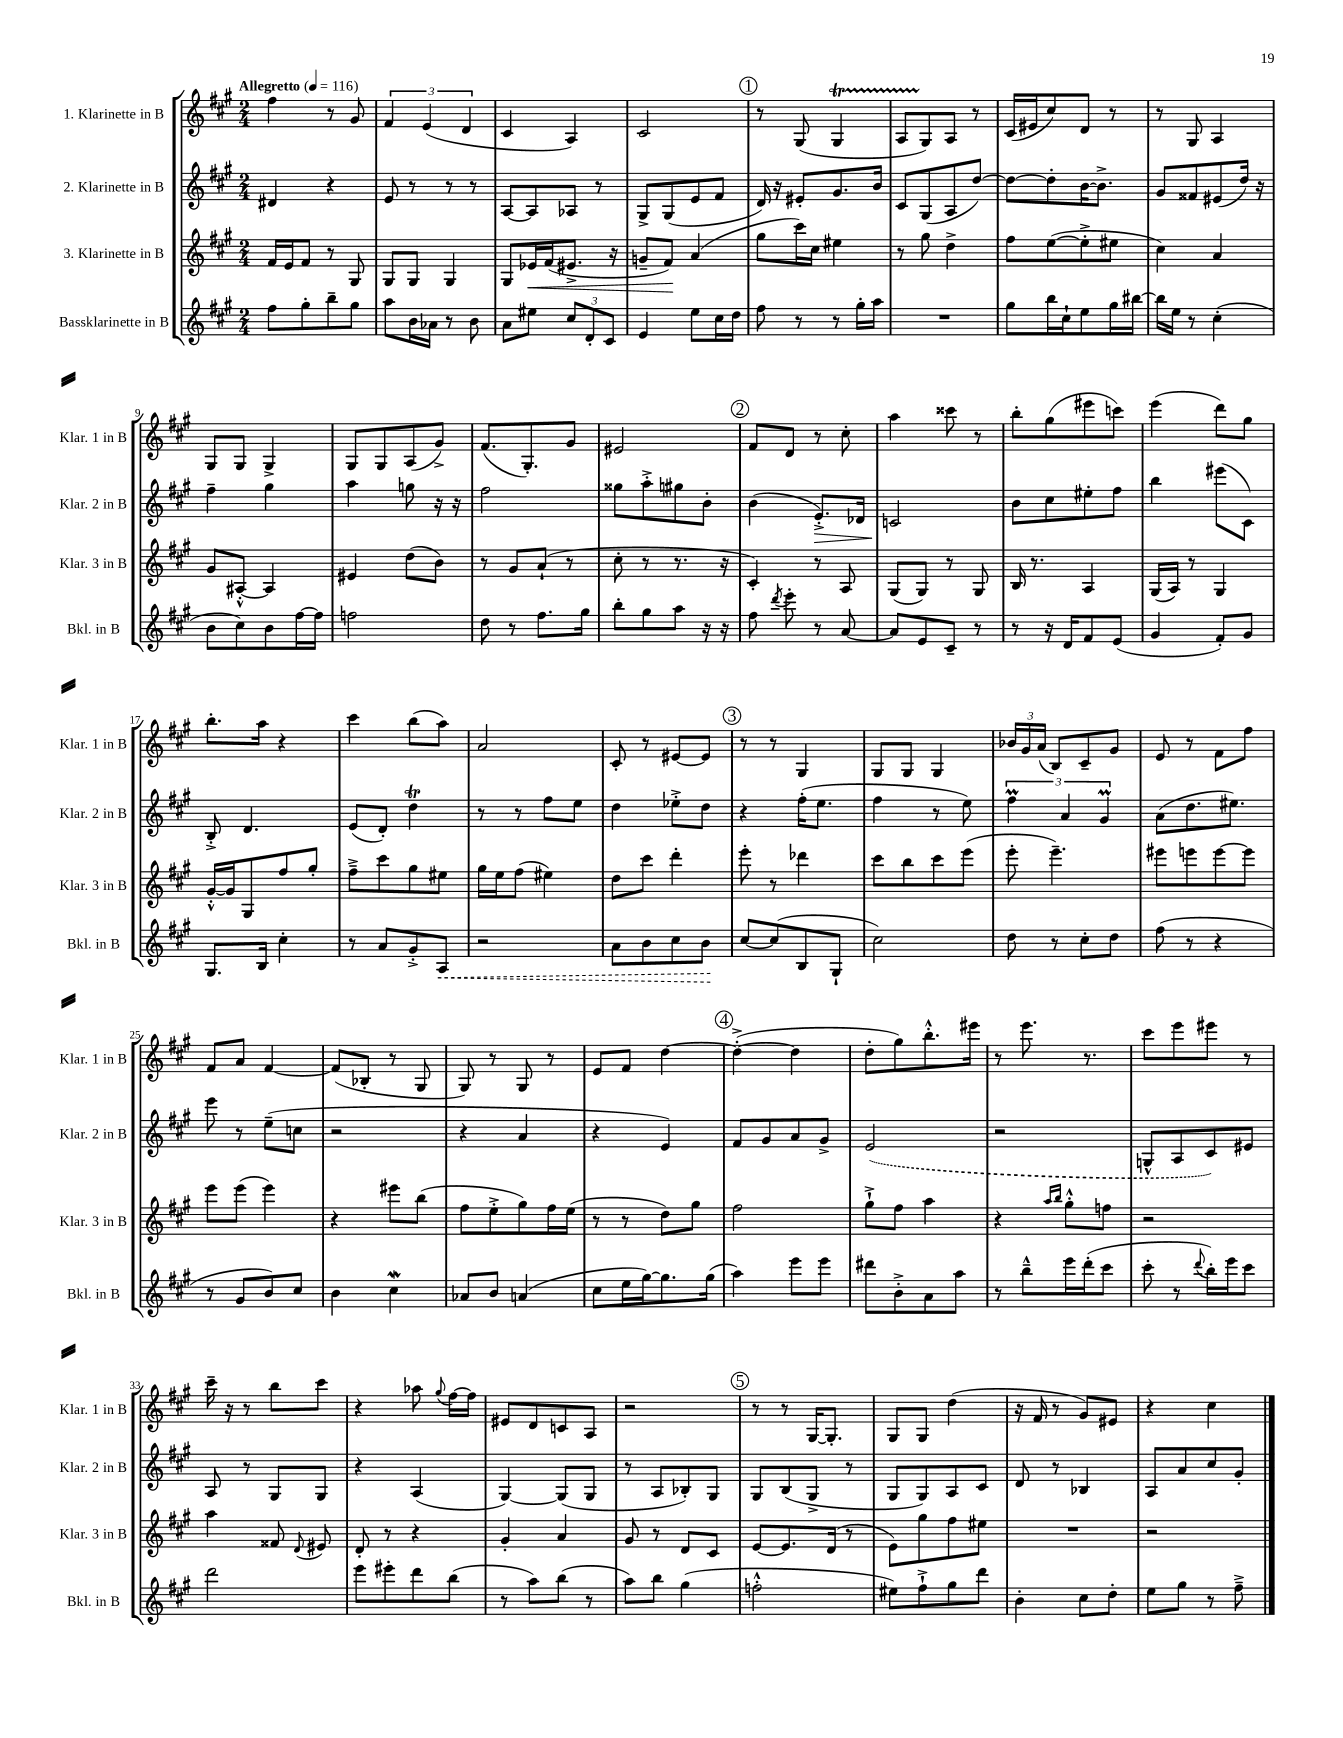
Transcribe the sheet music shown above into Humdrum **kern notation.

**kern	**kern	**kern	**kern
*staff4	*staff3	*staff2	*staff1
*clefG2	*clefG2	*clefG2	*clefG2
*k[f#c#g#]	*k[f#c#g#]	*k[f#c#g#]	*k[f#c#g#]
*M2/4	*M2/4	*M2/4	*M2/4
*MM116	*MM116	*MM116	*MM116
8ff#\L	16f#/LL	4d#/	4ff#\
.	16e/J	.	.
8gg#'\	8f#/J	.	.
8bb~\	8r	4r	8r
8gg#\J	8G#/	.	8g#/
=	=	=	=
8aa\L	8G#/L	8e/	6f#/
16b\L	8G#/J	8r	.
.	.	.	(6e/
16a-\JJ	.	.	.
8r	4G#/	8r	.
.	.	.	6d/
8b\	.	8r	.
=	=	=	=
8a\L	8G#/L	[8A/L	4c#/
8ee#\J	16e-/L	8A/]	.
.	(16f#/J	.	.
12cc#/L	8.e#^/J	8A-/J	4A/)
12d'/	.	.	.
.	.	8r	.
12c#/J	.	.	.
.	16r	.	.
=	=	=	=
4e/	8g~/L	8G#^/L	2c#/
.	8f#/J)	(8G#/	.
8ee\L	(4a/	8e/	.
16cc#\L	.	8f#/J	.
16dd\JJ	.	.	.
=	=	=	=
8ff#\	8gg#\L	16d/)	8r
.	.	16r	.
8r	16ccc#\L)	8e#'/L	(8G#/
.	16cc#\JJ	.	.
8r	4ee#\	8.g#/	4G#/
16gg#'\LL	.	.	.
16aa\JJ	.	16b/Jk	.
=	=	=	=
2r	8r	8c#/L	8A/L
.	8gg#\	(8G#/	8G#/)
.	4dd^\	8A/	8A/J
.	.	[8dd/J)	8r
=	=	=	=
8gg#\L	8ff#\L	8dd\_L	(16c#/LL
.	.	.	16e#/J
16bb\L	([8ee\	8dd'\]	8cc#/)
16cc#`\J	.	.	.
8ee\	8ee'^\]	[16b\K	8d/J
.	.	8.b^\]J	.
16gg#\L	8ee#\J	.	8r
[16bb#\JJ	.	.	.
=	=	=	=
16bb#\]LL	4cc#\)	8g#/L	8r
16ee\JJ	.	.	.
8r	.	8f##/	8G#/
(4cc#'\	4a/	(8e#/	4A/
.	.	16dd/Jk)	.
.	.	16r	.
=	=	=	=
8b\L	8g#/L	4ff#~\	8G#/L
8cc#\)	[8A#'^^/J	.	8G#/J
8b\	4A#/]	4gg#\	4G#^/
[16ff#\L	.	.	.
16ff#\]JJ	.	.	.
=	=	=	=
2ff\	4e#/	4aa\	8G#/L
.	.	.	8G#/
.	(8dd\L	8gg\	(8A/
.	8b\J)	16r	8g#^/J)
.	.	16r	.
=	=	=	=
8dd\	8r	2ff#\	(8.f#/L
8r	8g#/L	.	.
.	.	.	8.G#'/)
8.ff#\L	(8a`/J	.	.
.	8r	.	8g#/J
16gg#\Jk	.	.	.
=	=	=	=
8bb'\L	8cc#'\	8gg##\L	2e#/
8gg#\	8r	8aa'^\	.
8aa\J	8.r	8gg#\	.
16r	.	8b'\J	.
16r	16r	.	.
=	=	=	=
8ff#\	4c#'/)	(4b\	8f#/L
8qddd/	.	.	.
8eee'\	.	.	8d/J
8r	8r	8.e'^/L)	8r
[8a/	8A/	.	8cc#'\
.	.	16d-/Jk	.
=	=	=	=
8a/]L	(8G#/L	2c/	4aa\
8e/	8G#/J)	.	.
8c#~/J	8r	.	8ccc##\
8r	8G#/	.	8r
=	=	=	=
8r	16B/	8b\L	8bb'\L
.	8.r	.	.
16r	.	8cc#\	(8gg#\
16d/LK	.	.	.
8f#/	4A/	8ee#'\	8eee#\
(8e/J	.	8ff#\J	8ccc\J)
=	=	=	=
4g#/	(16G#/LL	4bb\	(4eee\
.	16A/JJ)	.	.
.	8r	.	.
8f#'/L)	4G#/	(8eee#\L	8ddd\L)
8g#/J	.	8c#\J)	8gg#\J
=	=	=	=
8.G#/L	[16g#'^^/LL	8B'^/	8.bb'\L
.	16g#/]J	.	.
.	8G#/	4.d/	.
16B/Jk	.	.	16aa\Jk
4cc#'\	8ff#/	.	4r
.	8gg#'/J	.	.
=	=	=	=
8r	8ff#~^\L	(8e/L	4ccc#\
8a/L	8ccc#\	8d'/J)	.
8g#'^/	8gg#\	4dd\	(8bb\L
8A/J	8ee#\J	.	8aa\J)
=	=	=	=
2r	16gg#\LL	8r	2a/
.	16ee\J	.	.
.	(8ff#\J	8r	.
.	4ee#\)	8ff#\L	.
.	.	8ee\J	.
=	=	=	=
8a\L	8dd\L	4dd\	8c#'/
8b\	8ccc#\J	.	8r
8cc#\	4ddd'\	8ee-'^\L	[8e#/L
8b\J	.	8dd\J	8e#/]J
=	=	=	=
[8cc#/L	8eee'\	4r	8r
(8cc#/]	8r	.	8r
8B/	4ddd-\	(16ff#'\LK	4G#/
.	.	8.ee\J	.
8G#`/J	.	.	.
=	=	=	=
2cc#\)	8ccc#\L	4ff#\	8G#/L
.	8bb\	.	8G#/J
.	8ccc#\	8r	4G#/
.	(8eee\J	8ee\)	.
=	=	=	=
8dd\	8eee'\	6ff#\	24b-/LL
.	.	.	24g#/
.	.	.	(24a/JJ
8r	4.eee~\)	.	8B/L)
.	.	6a/	.
8cc#'\L	.	.	8c#~/
.	.	6g#/	.
8dd\J	.	.	8g#/J
=	=	=	=
(8ff#\	8eee#\L	(8a\L	8e/
8r	8eee\	8.dd\	8r
4r	[8eee\	.	8f#\L
.	.	8.ee#\J)	.
.	8eee\]J	.	8ff#\J
=	=	=	=
8r	8eee\L	8eee\	8f#/L
8g#/L	(8eee\J	8r	8a/J
8b/)	4eee\)	(8ee~\L	[4f#/
8cc#/J	.	8cc\J	.
=	=	=	=
4b\	4r	2r	(8f#/]L
.	.	.	8B-'/J
4cc#\	8eee#\L	.	8r
.	(8bb\J	.	8G#/
=	=	=	=
8a-/L	8ff#\L	4r	8G#/)
8b/J	8ee'^\	.	8r
(4a/	8gg#\)	4a/	8G#/
.	16ff#\L	.	8r
.	(16ee\JJ	.	.
=	=	=	=
8cc#\L	8r	4r	8e/L
16ee\L	8r	.	8f#/J
[16gg#\J)	.	.	.
8.gg#\]	8dd\L)	4e/)	[4dd\
.	8gg#\J	.	.
(16gg#\Jk	.	.	.
=	=	=	=
4aa\)	2ff#\	8f#/L	(4dd'^\_
.	.	8g#/	.
8eee\L	.	8a/	4dd\]
8eee\J	.	8g#^/J	.
=	=	=	=
8ddd#\L	8gg#`^\L	(2e/	8dd'\L
8b'^\	8ff#\J	.	8gg#\)
8a\	4aa\	.	8.bb'^^\
8aa\J	.	.	.
.	.	.	16eee#\Jk
=	=	=	=
8r	4r	2r	8r
8bb~^^\L	.	.	8.eee\
.	16qqaa/LL	.	.
.	16qqbb/JJ	.	.
16eee\L	8gg#'^^\L	.	.
(16ddd'\J	.	.	8.r
8ccc#\J	8ff\J	.	.
=	=	=	=
8ccc#'\	2r	8G^^/L	8ccc#\L
8r	.	8A/	8eee\
8qqddd/	.	.	.
16bb'\LL)	.	8c#/)	8eee#\J
16eee\J	.	.	.
8ccc#\J	.	8e#/J	8r
=	=	=	=
2ddd\	4aa\	8A/	16ccc#~\
.	.	.	16r
.	.	8r	8r
.	8f##/	8G#/L	8bb\L
.	8qqd/	.	.
.	8e#/	8G#/J	8ccc#\J
=	=	=	=
8eee\L	8d'/	4r	4r
8eee#'\	8r	.	.
8ddd\	4r	(4A/	8aa-\
.	.	.	8qqgg#/
(8bb\J	.	.	[16ff#\LL
.	.	.	16ff#\]JJ
=	=	=	=
8r	4g#'/	[4G#/)	8e#/L
8aa\L)	.	.	8d/
(8bb\J	4a/	(8G#/]L	8c/
8r	.	8G#/J	8A/J
=	=	=	=
8aa\L)	8g#/	8r	2r
8bb\J	8r	8A/L	.
(4gg#\	8d/L	8B-'/)	.
.	8c#/J	8G#/J	.
=	=	=	=
2ff'^^\	[8e/L	8G#/L	8r
.	8.e/]	(8B/	8r
.	.	8G#^/J	[16G#/LK
.	(16d/Jk	.	8.G#'/]J
.	8r	8r	.
=	=	=	=
8ee#\L)	8e\L)	8G#/L	8G#/L
8ff#`^\	8gg#\	8G#/)	8G#/J
8gg#\	8ff#\	8A/	(4dd\
8ddd\J	8ee#\J	8c#/J	.
=	=	=	=
4b'\	2r	8d/	16r
.	.	.	16f#/
.	.	8r	8r
8cc#\L	.	4B-/	8g#/L)
8dd'\J	.	.	8e#/J
=	=	=	=
8ee\L	2r	8A/L	4r
8gg#\J	.	8a/	.
8r	.	8cc#/	4cc#\
8ff#~^\	.	8g#'/J	.
==	==	==	==
*-	*-	*-	*-
